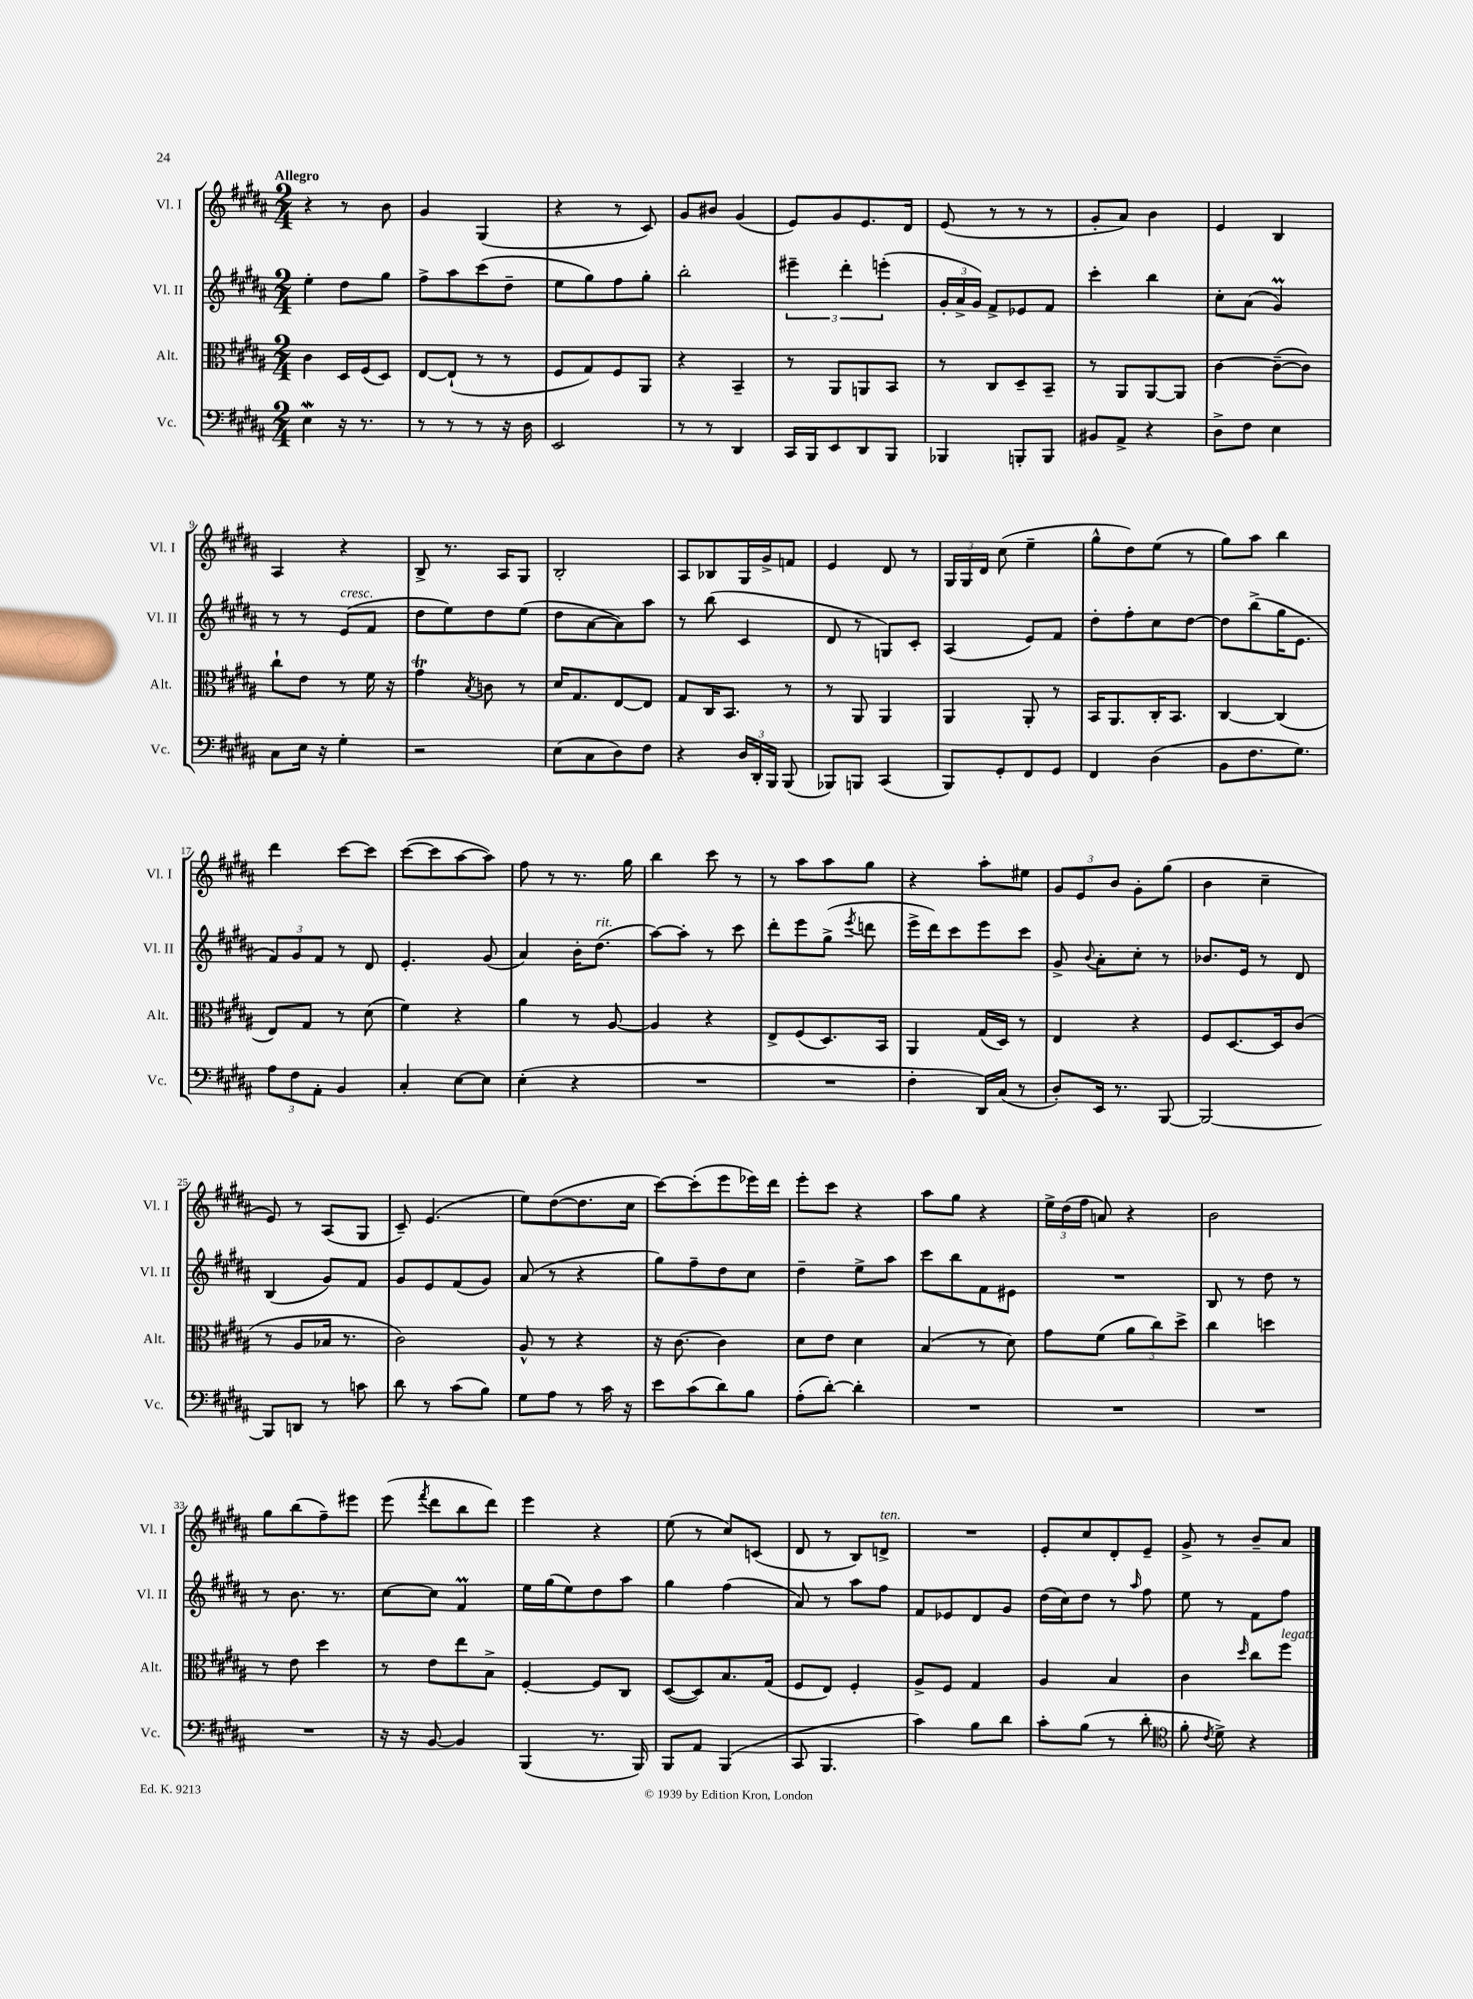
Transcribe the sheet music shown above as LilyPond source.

<<
\new StaffGroup <<
\new Staff = "s0" \with { instrumentName = "Vl. I" shortInstrumentName = "Vl. I" } {
    \clef treble \key b \major \numericTimeSignature \time 2/4 \tempo "Allegro"
    \autoBeamOff r4 r8 b'8 |
    gis'4 gis4( |
    r4 r8 cis'8) |
    gis'8[ bis'8] gis'4( |
    e'8[) gis'8 e'8. dis'16] |
    e'8( r8 r8 r8 |
    gis'8[-. ais'8]) b'4 |
    e'4 b4 |
    ais4 r4 |
    b8-> r8. ais16[ gis8] |
    b2-. |
    ais8[ bes8 gis16 gis'16-> f'8] |
    e'4 dis'8 r8 |
    \tuplet 3/2 { gis16[ gis16 dis'16] } cis''8( e''4-- |
    gis''8[-^ dis''8) e''8]( r8 |
    gis''8[) ais''8] b''4 |
    dis'''4 cis'''8[~ cis'''8] |
    cis'''8[~( cis'''8 ais''8~ ais''8]) |
    fis''8 r8 r8. gis''16 |
    b''4 cis'''8 r8 |
    r8 ais''8[ ais''8 gis''8] |
    r4 ais''8[-. eis''8] |
    \tuplet 3/2 { gis'8[ e'8 b'8] } gis'8[-. gis''8]( |
    b'4 cis''4-- |
    e'8) r8 ais8[( gis8] |
    cis'8--) e'4.( |
    e''8[) dis''8~( dis''8. cis''16] |
    cis'''8[~) cis'''8-.( e'''8 ees'''16) dis'''16] |
    e'''8[-. cis'''8] r4 |
    ais''8[ gis''8] r4 |
    \tuplet 3/2 { e''16[-> dis''16( fis''16] } a'8) r4 |
    b'2 |
    gis''8[ b''8( fis''8--) eis'''8] |
    e'''8( \acciaccatura { fis'''8 } dis'''8[ b''8 dis'''8]) |
    e'''4 r4 |
    e''8( r8 cis''8[) c'8]( |
    dis'8 r8 b8[) d'8]->^\markup { \italic "ten." } |
    R2 |
    e'8[-. cis''8 dis'8-. e'8]-- |
    gis'8-> r8 b'8[-- ais'8] \bar "|." |
}
\new Staff = "s1" \with { instrumentName = "Vl. II" shortInstrumentName = "Vl. II" } {
    \clef treble \key b \major \numericTimeSignature \time 2/4
    \autoBeamOff e''4-. dis''8[ gis''8] |
    fis''8[-> ais''8 cis'''8( dis''8]-- |
    e''8[ gis''8) fis''8 gis''8]-. |
    b''2-. |
    \tuplet 3/2 { eis'''4-- dis'''4-. e'''4-.( } |
    \tuplet 3/2 { gis'16[-. ais'16-> gis'16]) } fis'8[-> ees'8 fis'8] |
    cis'''4-. b''4 |
    cis''8[-. ais'8]( gis'4\prall) |
    r8 r8 e'8[^\markup { \italic "cresc." }( fis'8] |
    dis''8[ e''8) dis''8 e''8]( |
    dis''8[ ais'8~ ais'8) ais''8] |
    r8 b''8( cis'4 |
    dis'8 r8 g8[) cis'8]-. |
    ais4( e'8[) fis'8] |
    dis''8[-. fis''8-. cis''8 dis''8]~ |
    dis''8[ b''8->( gis''16 e'8.] |
    \tuplet 3/2 { fis'8[) gis'8 fis'8] } r8 dis'8 |
    e'4.-. gis'8( |
    ais'4) b'16[-. dis''8.]^\markup { \italic "rit." }( |
    ais''8[~) ais''8]-. r8 cis'''8 |
    dis'''8[-. e'''8 gis''8]->( \acciaccatura { e'''8 } d'''8 |
    e'''16[-> dis'''16) cis'''8 e'''8 cis'''8] |
    gis'8-> \appoggiatura { b'8 } ais'8[-. cis''8]-. r8 |
    bes'8.[ e'16] r8 dis'8 |
    b4( gis'8[) fis'8] |
    gis'8[ e'8 fis'8( gis'8]) |
    ais'8( r8 r4 |
    gis''8[) fis''8-- dis''8 cis''8] |
    dis''4-- e''8[-> ais''8] |
    cis'''8[ b''8 fis'8 eis'8] |
    R2 |
    b8 r8 dis''8 r8 |
    r8 b'8. r8. |
    cis''8[~ cis''8] fis'4\prall |
    e''16[ gis''16( e''8) dis''8 ais''8] |
    gis''4 fis''4( |
    ais'8) r8 ais''8[ fis''8] |
    fis'8[ ees'8 dis'8 gis'8] |
    dis''16[( cis''16) dis''8] r8 \grace { ais''16 } fis''8 |
    e''8 r8 fis'8[ fis''8] \bar "|." |
}
\new Staff = "s2" \with { instrumentName = "Alt." shortInstrumentName = "Alt." } {
    \clef alto \key b \major \numericTimeSignature \time 2/4
    \autoBeamOff cis'4 dis16[ fis16( dis8]) |
    e8[~ e8]-!( r8 r8 |
    fis8[ gis8) fis8 ais,8] |
    r4 b,4-- |
    r8 ais,8[ a,8 b,8] |
    r8 cis8[ dis8-- b,8]-- |
    r8 ais,8[ ais,8~ ais,8] |
    cis'4~ cis'8[~--( cis'8]) |
    cis''8[-! e'8] r8 fis'16 r16 |
    gis'4\trill \acciaccatura { b8 } c'8 r8 |
    dis'16[ gis8. e8~ e8] |
    gis8[ cis16 b,8.] r8 |
    r8 ais,8 ais,4 |
    ais,4 ais,8-. r8 |
    b,16[ ais,8. cis16-. b,8.] |
    cis4~ cis4( |
    e8[) gis8] r8 dis'8( |
    fis'4) r4 |
    ais'4 r8 ais8~ |
    ais4 r4 |
    e8[-> fis8( dis8.) b,16] |
    ais,4 gis16[( dis16]) r8 |
    e4 r4 |
    fis8[ dis8.~ dis16 cis'8]( |
    r8 ais8[ bes16] r8. |
    cis'2) |
    ais8-^ r8 r4 |
    r16 cis'8.~ cis'4 |
    dis'8[ e'8] dis'4 |
    b4( r8 dis'8) |
    gis'8[ fis'8]( \tuplet 3/2 { ais'8[ cis''8) dis''8]-> } |
    cis''4 d''4 |
    r8 e'8 dis''4 |
    r8 e'8[ e''8 b8]-> |
    fis4~-. fis8[ cis8] |
    dis8[~( dis8) b8. gis16]( |
    fis8[ e8]) fis4-. |
    ais8[-> fis8] gis4 |
    ais4 b4 |
    cis'4 \grace { dis''16 } cis''8[ fis''8]^\markup { \italic "legato" } \bar "|." |
}
\new Staff = "s3" \with { instrumentName = "Vc." shortInstrumentName = "Vc." } {
    \clef bass \key b \major \numericTimeSignature \time 2/4
    \autoBeamOff e4\mordent r16 r8. |
    r8 r8 r8 r16 dis16 |
    e,2 |
    r8 r8 dis,4 |
    cis,16[ b,,16 e,8 dis,8 b,,8] |
    bes,,4 b,,8[-. b,,8] |
    bis,8[ ais,8]-> r4 |
    dis8[-> fis8] e4 |
    cis8[ e16] r16 gis4-. |
    r2 |
    e8[( cis8 dis8) fis8] |
    r4 \tuplet 3/2 { dis16[ dis,16-. b,,16] } b,,8( |
    bes,,8[) b,,8] cis,4( |
    b,,8[) gis,8-. fis,8 gis,8] |
    fis,4 dis4( |
    b,8[ fis8. gis8.]) |
    \tuplet 3/2 { ais8[ fis8 ais,8]-. } b,4 |
    cis4-. e8[~ e8] |
    e4-.( r4 |
    R2 |
    R2 |
    fis4-. dis,16[) cis16]( r8 |
    dis8[-.) e,16] r8. b,,8~ |
    b,,2~ |
    b,,8[ d,8] r8 c'8 |
    dis'8 r8 cis'8[( b8]) |
    gis8[ ais8] r8 cis'16 r16 |
    e'8[ cis'8( dis'8) b8] |
    ais8[-.( dis'8]~-.) dis'4-. |
    R2 |
    R2 |
    R2 |
    R2 |
    r16 r16 b,8~ b,4 |
    b,,4( r8. b,,16) |
    b,,8[ ais,8] b,,4( |
    cis,8 b,,4. |
    cis'4) b8[ dis'8] |
    cis'8[-. b8]( r8 dis'8-. |
    \clef tenor fis'8-. \acciaccatura { cis'8 } dis'8->) r4 \bar "|." |
}
>>
>>
